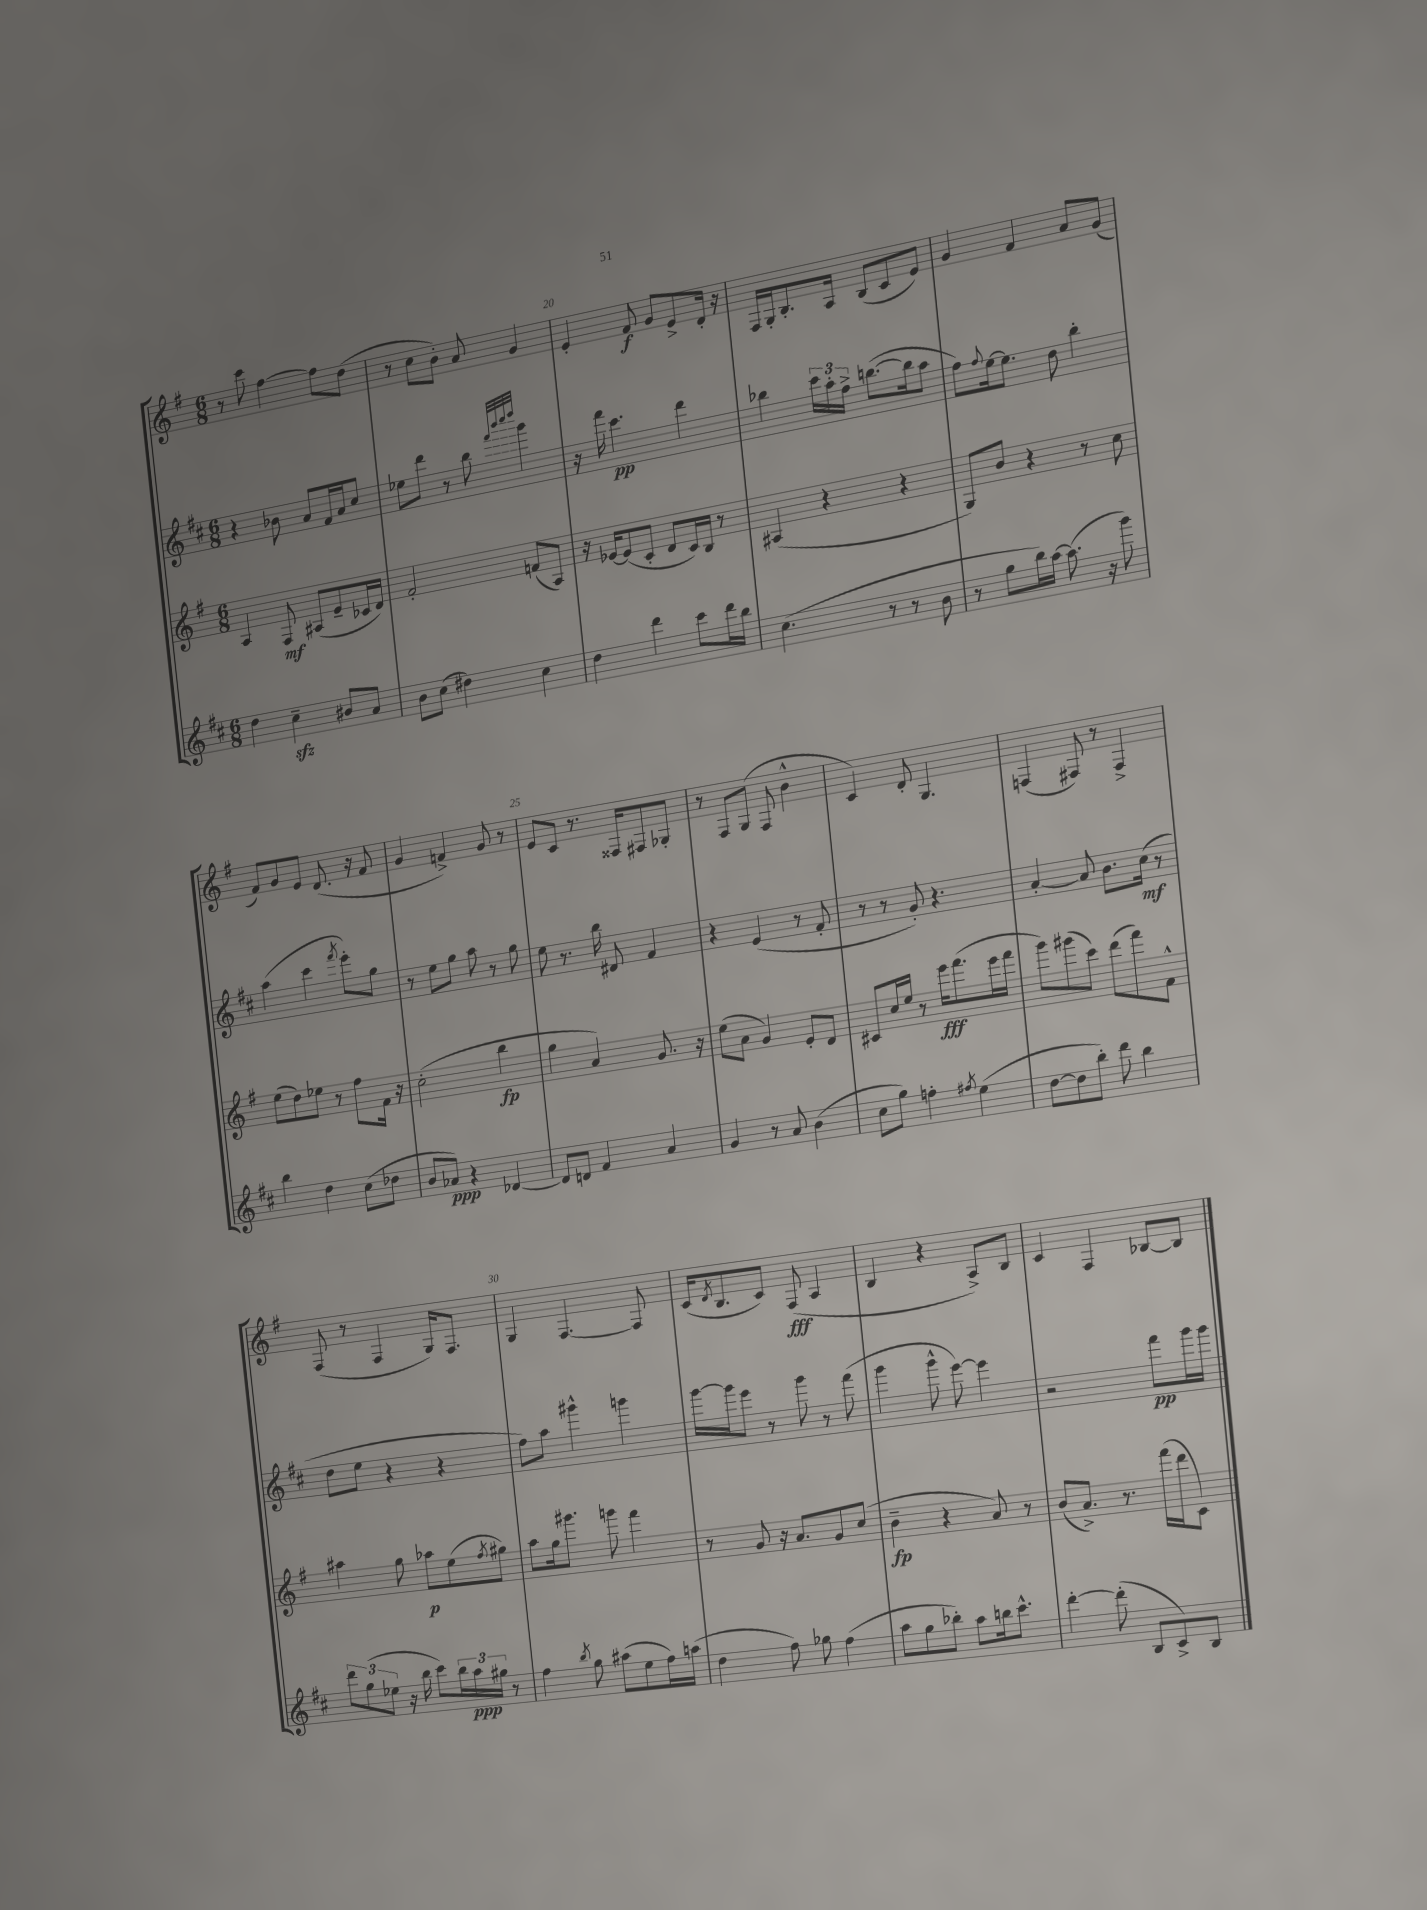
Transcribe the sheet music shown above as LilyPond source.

<<
\new StaffGroup <<
\new Staff = "s0" {
    \clef treble \key g \major \numericTimeSignature \time 6/8
    r8 c'''8 fis''4~ fis''8 d''8( |
    r8 c''8 b'8-.) a'8 g'4 |
    e'4-. fis'8\f g'8 e'8-> d'16-. r16 |
    fis16 g16-. b8.-. a16 b8( c'8 e'8) |
    g'4 fis'4 a'8 g'8( |
    fis'8) g'8 e'8 d'8.( r16 fis'8 |
    g'4 f'4->) g'8 r8 |
    e'8 c'8 r8. fisis16 fis8 ges8-. |
    r8 fis8 g8( fis8 b'4-^ |
    c'4) d'8-. g4. |
    f4( fis8) r8 fis4-> |
    fis8( r8 fis4 g16) fis8. |
    g4 fis4.~ fis8 |
    c'16( \acciaccatura { d'8 } b8. c'8) fis8\fff( a4 |
    b4 r4 a8->) b8 |
    c'4 fis4 bes8~ bes8 \bar "|." |
}
\new Staff = "s1" {
    \clef treble \key d \major \numericTimeSignature \time 6/8
    r4 bes'8 a'8 fis'16 a'16 cis''8 |
    ees''8 d'''8 r8 b''8 \grace { fis'''32 b'''32 cis''''32 d''''32 } g'''4 |
    r16 fis'''16 cis'''4.\pp d'''4 |
    bes''4 \tuplet 3/2 { cis'''16 a''16-. fis''16-> } b''8.~( b''16 a''8 |
    fis''8) \appoggiatura { fis''8 } e''16~ e''8. d''8 b''4-. |
    a''4( cis'''4 \acciaccatura { fis'''8 } e'''8-.) g''8 |
    r8 e''8 g''8 a''8 r8 g''8 |
    e''8 r8. b''16 dis'8 fis'4 |
    r4 e'4( r8 fis'8-. |
    r8 r8 g'8-.) r4. |
    a'4~-. a'8 b'8. cis''16\mf( r8 |
    d''8 e''8 r4 r4 |
    fis''8) a''8 gis'''4-^ g'''4 |
    g'''16~ g'''16 e'''8 r8 g'''8 r8 fis'''8( |
    g'''4 g'''8-^ e'''8~) e'''4 |
    r2 fis'''8\pp g'''16 g'''16 \bar "|." |
}
\new Staff = "s2" {
    \clef treble \key g \major \numericTimeSignature \time 6/8
    a4 fis8\mf ais8( e'8-- ces'16 d'16) |
    fis'2-. f'8( a8) |
    r16 ees'16~ ees'8( c'8-. d'8 c'16) b16 r8 |
    ais4( r4 r4 |
    g8) b'8 r4 r8 c''8 |
    e''8( d''8) ees''8 r8 fis''8 fis'16 r16 |
    c''2-.( b''4\fp |
    g''4 a'4) g'8. r16 |
    e''8( a'8 g'4) e'8-. d'8 |
    cis'8 c''16 e''16 r8 e'''16\fff fis'''8.( e'''16 fis'''16 |
    g'''8) gis'''8( c'''8) d'''8( fis'''8) fis'8-^ |
    ais''4 g''8 aes''8\p e''8( \acciaccatura { fis''8 } gis''8) |
    a''8 g''16 gis'''8. g'''8 fis'''4 |
    r8 g'8 r16 a'8. g'8 c''8( |
    b'4--\fp r4 a'8) r8 |
    b'8( a'8.->) r8. fis'''16( d'''16 c'8) \bar "|." |
}
\new Staff = "s3" {
    \clef treble \key d \major \numericTimeSignature \time 6/8
    d''4 cis''4--\sfz bis'8 a'8 |
    b'8 cis''8( dis''4) cis''4 |
    d''4 d'''4 cis'''8 d'''16 b''16 |
    cis''4.( r8 r8 b'8 |
    r8 g''8 b''16) a''16~ a''8.( r16 g'''8) |
    b''4 d''4 cis''8( des''8 |
    b'8 aes'8\ppp) r4 des'4~ |
    des'8 d'8 fis'4 a'4 |
    g'4 r8 a'8 b'4( |
    cis''8 g''8) f''4-. \acciaccatura { fis''8 } e''4( |
    d''8~ d''8 b''8-.) d'''8 b''4 |
    \tuplet 3/2 { d'''8 g''8( ees''8 } r16 b''16 cis'''8) \tuplet 3/2 { b''16 a''16\ppp gis''16 } r8 |
    fis''4 \acciaccatura { b''8 } g''8 ais''8( e''8 fis''16) a''16( |
    d''4 fis''8) ges''8 fis''4( |
    a''8 g''8 bes''8-.) a''8 b''16 cis'''8.-^ |
    d'''4~-. d'''8-.( b8 cis'8->) b8 \bar "|." |
}
>>
>>
\layout { \context { \Score currentBarNumber = #18 \override BarNumber.break-visibility = ##(#f #t #t) barNumberVisibility = #(every-nth-bar-number-visible 5) } }
